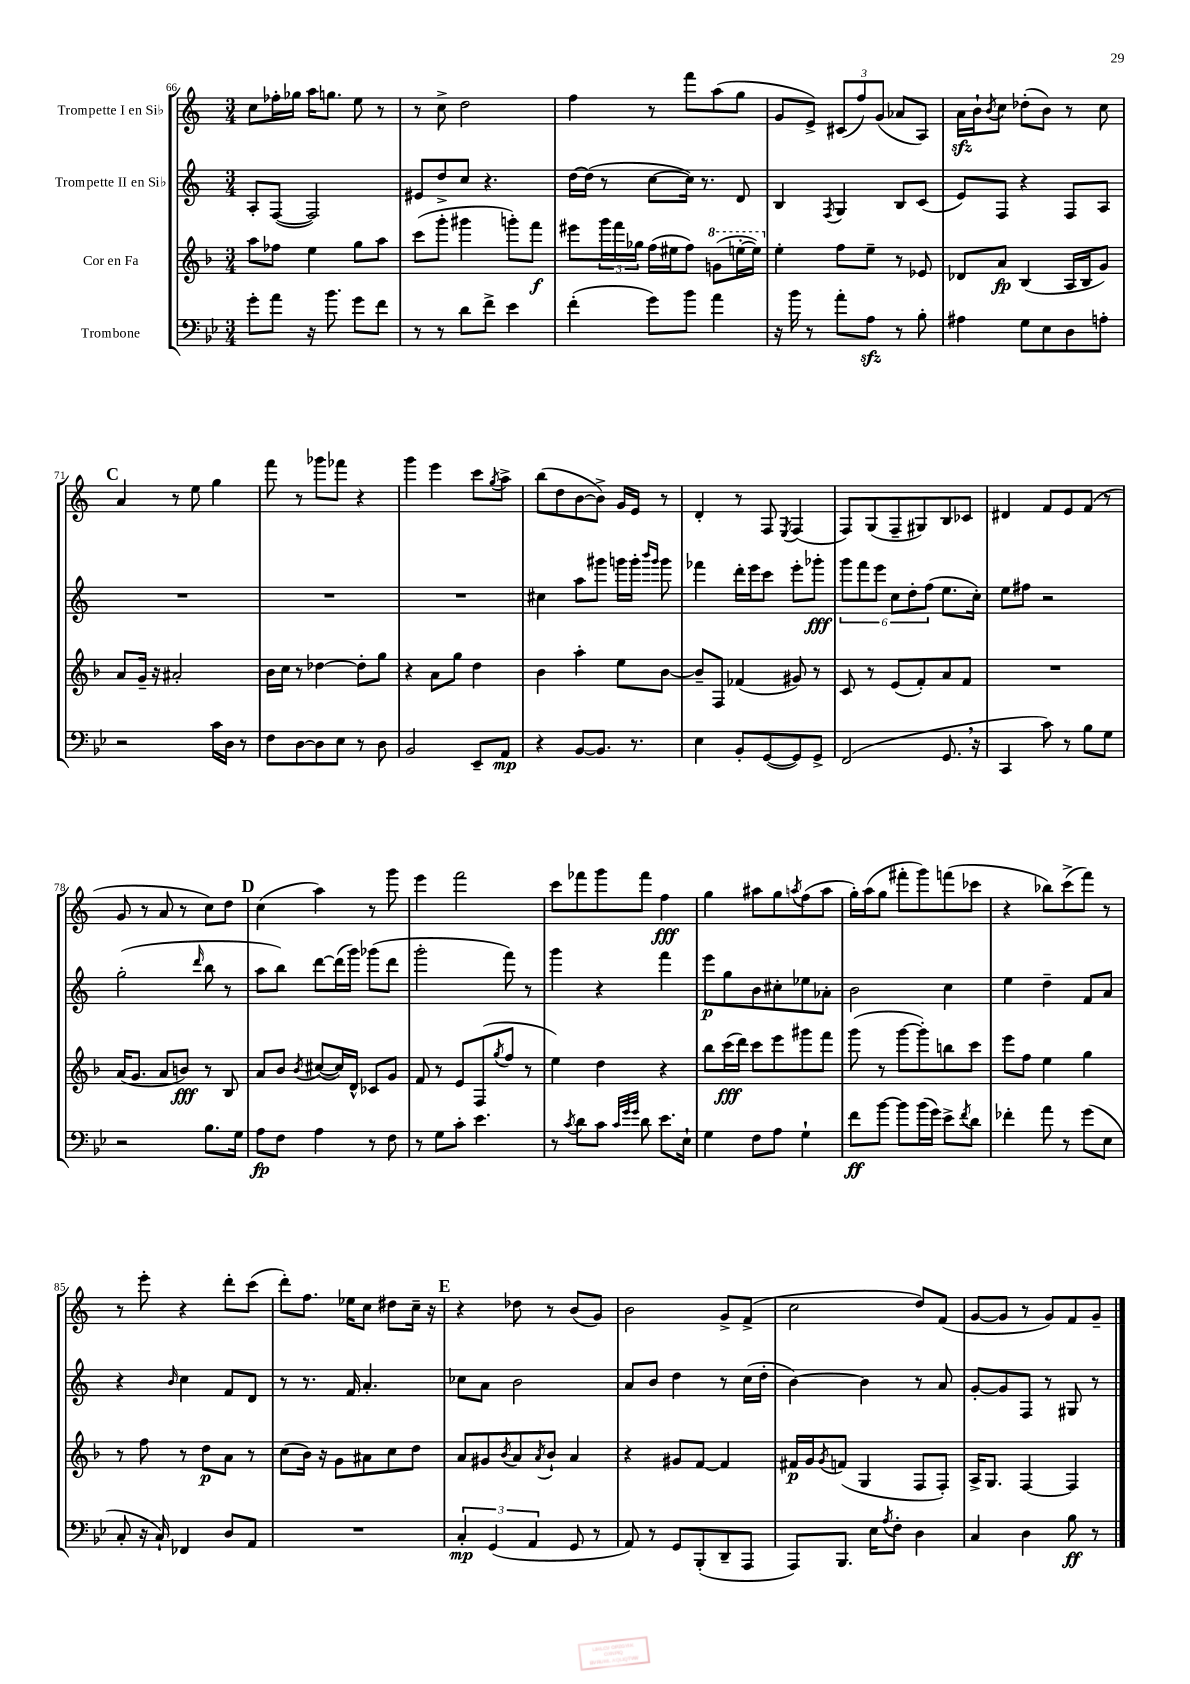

**kern	**kern	**kern	**kern
*staff4	*staff3	*staff2	*staff1
*clefF4	*clefG2	*clefG2	*clefG2
*k[b-e-]	*k[b-]	*k[]	*k[]
*M3/4	*M3/4	*M3/4	*M3/4
8g'\L	8aa\L	8A'/L	8cc\L
8a\J	8ff-\J	([8F/J	16ff-'\L
.	.	.	16gg-\JJ
16r	4ee\	2F/])	16aa\LK
8.b-\	.	.	8.gg\J
8g\L	8gg\L	.	8ee\
8f\J	8aa\J	.	8r
=	=	=	=
8r	(8ccc\L	8e#/L	8r
8r	8ggg'\J	8dd^/	8cc^\
8d\L	4ggg#\	8cc/J	2dd\
8f^\J	.	4.r	.
4e-\	8ggg'\L)	.	.
.	8fff\J	.	.
=	=	=	=
(4f'\	8eee#\L	[16dd\LL	4ff\
.	.	(16dd\]JJ	.
.	24ggg\L	8r	.
.	24fff\	.	.
.	24gg-\JJ	.	.
8g\L)	(16ff\LL	[8cc\L	8r
.	16ee#\J	.	.
8b-\J	8ff\J)	16cc\]Jk)	8fff\L
.	.	8.r	.
4a\	(8gg\L	.	(8aa\
.	[16eee'\L	8d/	8gg\J
.	16eee\]JJ)	.	.
=	=	=	=
16r	4ee'\	4B/	8g/L
16b-\	.	.	.
8r	.	.	8e^/J)
.	.	8qF/	.
8a'\L	8ff\L	4G/	(12c#/L
.	.	.	12ff/)
8A\J	8ee~\J	.	.
.	.	.	(12g/J
8r	8r	8B/L	8a-/L
8B-'\	8e-/	(8c/J	8A/J)
=	=	=	=
4A#\	8d-/L	8e/L)	16a\LL
.	.	.	16b`\J
.	.	.	8qb/
.	8a/J	8F/J	8cc\J
8G\L	(4B-/	4r	(8dd-'\L
8E-\	.	.	8b\J)
8D\	16A/LL	8F/L	8r
.	16B-/J	.	.
8A'\J	8g/J)	8A/J	8cc\
=	=	=	=
2r	8a/L	2.r	4a/
.	16g~/Jk	.	.
.	16r	.	.
.	2a#'/	.	8r
.	.	.	8ee\
16c\LL	.	.	4gg\
16D\JJ	.	.	.
8r	.	.	.
=	=	=	=
8F\L	16b-\LL	2.r	8fff\
.	16cc\JJ	.	.
[8D\	8r	.	8r
8D\]	[4dd-\	.	8ggg-\L
8E-\J	.	.	8fff-\J
8r	8dd-'\]L	.	4r
8D\	8gg\J	.	.
=	=	=	=
2BB-/	4r	2.r	4ggg\
.	8a\L	.	4eee\
.	8gg\J	.	.
8EE-~/L	4dd\	.	8ccc\L
.	.	.	8qgg/
8AA/J	.	.	8aa^\J
=	=	=	=
4r	4b-\	4cc#\	(8bb\L
.	.	.	8dd\
[8BB-/L	4aa'\	8aa\L	[8b\
8.BB-/]J	.	8ggg#\J	8b^\]J)
.	8ee\L	16ggg\LL	16g/LL
8.r	.	16ggg'\JJ	16e/JJ
.	.	16qqbbb/LL	.
.	.	16qqggg/JJ	.
.	[8b-\J	8ggg\	8r
=	=	=	=
4E-\	8b-~/]L	4fff-\	4d'/
.	8F/J	.	.
8BB-'/L	(4f-/	16ddd'\LL	8r
.	.	16eee\J	.
([8GG/	.	8ccc\J	8F/
.	.	.	8qE/
8GG/])	8g#/)	8eee'\L	(4F/
8GG^/J	8r	8ggg-'\J	.
=	=	=	=
(2FF/	8c/	12ggg\L	8F/L)
.	.	12fff\	.
.	8r	.	(8G/
.	.	12eee\J	.
.	(8e/L	12cc\L	8F~/
.	.	12dd'\	.
.	8f'/)	.	8G#/)
.	.	(12ff\J	.
8.GG/	8a/	8.ee\L	8B/
.	8f/J	.	8c-/J
16r	.	16cc'\Jk)	.
=	=	=	=
4CC/	2.r	8ee\L	4d#/
.	.	8ff#\J	.
8c\)	.	2r	8f/L
8r	.	.	8e/
8B-\L	.	.	(8f/J
8G\J	.	.	8r
=	=	=	=
2r	(16a/LK	(2gg'\	8g/
.	8.g/J	.	.
.	.	.	8r
.	8a/L	.	8a/
.	8b/J)	.	8r
.	.	16qqddd/	.
8.B-\L	8r	8bb\	8cc\L)
.	8B-/	8r	8dd\J
16G\Jk	.	.	.
=	=	=	=
8A\L	8a/L	8aa\L	(4cc\
8F\J	8b-/J	8bb\J)	.
.	8qb-/	.	.
4A\	([8cc#/L	[8ddd\L	4aa\)
.	16cc#/]L)	(16ddd\]L	.
.	16d^^/JJ	16ggg\JJ)	.
8r	8c-/L	(8ggg-\L	8r
8F\	8g/J	8ddd\J	8ggg\
=	=	=	=
8r	8f/	2ggg'\	4eee\
8G\L	8r	.	.
8c'\J	8e/L	.	2fff\
4.e-\	(8F/	.	.
.	8qgg/	.	.
.	8ff/J	8fff\)	.
.	8r	8r	.
=	=	=	=
8r	4ee\)	4ggg\	8ccc\L
8qc/	.	.	.
8d\L	.	.	8fff-\
8c\J	4dd\	4r	8ggg\
32qqc/LLL	.	.	.
32qqg/	.	.	.
32qqg/JJJ	.	.	.
8d\	.	.	8fff-\J
8.e-\L	4r	4fff\	4ff\
16E-`\Jk	.	.	.
=	=	=	=
4G\	8bb-\L	8eee\L	4gg\
.	(16ccc\L	8gg\	.
.	16ddd\JJ)	.	.
8F\L	8ccc\L	8b\	8aa#\L
8A\J	8eee\	8cc#'\	8gg\
.	.	.	8qaa/
4G`\	8ggg#\	8ee-\	(8ff\
.	8fff\J	8a-'\J	8aa\J
=	=	=	=
8f\L	(8ggg\	2b\	16gg'\LL)
.	.	.	(16aa\J
[8b-\J	8r	.	8gg\J
8b-\]L	[8ggg\L	.	8fff#'\L
(16b-\L	8ggg'\])	.	8ggg\)
16g\JJ)	.	.	.
8e-^\L	8bb\	4cc\	(8fff\
8qf/	.	.	.
8d\J	8ccc\J	.	8ccc-\J
=	=	=	=
4f-'\	8eee\L	4ee\	4r
.	8ff\J	.	.
8a\	4ee\	4dd~\	8bb-\L)
8r	.	.	(8ccc^\
(8g\L	4gg\	8f/L	8fff\J)
8E-\J	.	8a/J	8r
=	=	=	=
8C'/	8r	4r	8r
16r	8ff\	.	8eee'\
16C`/)	.	.	.
.	.	16qqb/	.
4FF-/	8r	4cc\	4r
.	8dd\L	.	.
8D/L	8a\J	8f/L	8ddd'\L
8AA/J	8r	8d/J	(8ccc\J
=	=	=	=
2.r	(8cc\L	8r	8ddd'\L)
.	16b-\Jk)	8.r	8.ff\J
.	16r	.	.
.	8g\L	.	.
.	.	16f/	16ee-\LK
.	8a#\	4.a'/	8cc\J
.	8cc\	.	8dd#\L
.	8dd\J	.	16cc~\Jk
.	.	.	16r
=	=	=	=
6C'/	8a/L	8cc-\L	4r
.	8g#/	8a\J	.
(6GG/	.	.	.
.	8qb-/	.	.
.	8a/	2b\	8dd-\
6AA/	.	.	.
.	8qa/	.	.
.	8b-`/J	.	8r
8GG/	4a/	.	(8b/L
8r	.	.	8g/J)
=	=	=	=
8AA/)	4r	8a/L	2b\
8r	.	8b/J	.
8GG/L	8g#/L	4dd\	.
(8BBB-'/	[8f/J	.	.
8DD~/	4f/]	8r	8g^/L
8AAA/J	.	(16cc\LL	(8f^/J
.	.	16dd'\JJ	.
=	=	=	=
8AAA/L)	16f#/LL	[4b\)	2cc\
.	16g/J	.	.
.	8qg/	.	.
8.BBB-/J	(8f/J	.	.
.	4G/	4b\]	.
16E-\LK	.	.	.
8qA/	.	.	.
8F'\J	.	.	.
4D\	8F/L	8r	8dd/L)
.	8F'/J)	8a/	(8f/J
=	=	=	=
4C/	16A^/LK	[8g'/L	[8g/L
.	8.G/J	.	.
.	.	8g/]	8g/]J
4D\	[4F/	8F/J	8r
.	.	8r	8g/L)
8B-\	4F/]	8G#/	8f/
8r	.	8r	8g~/J
==	==	==	==
*-	*-	*-	*-
